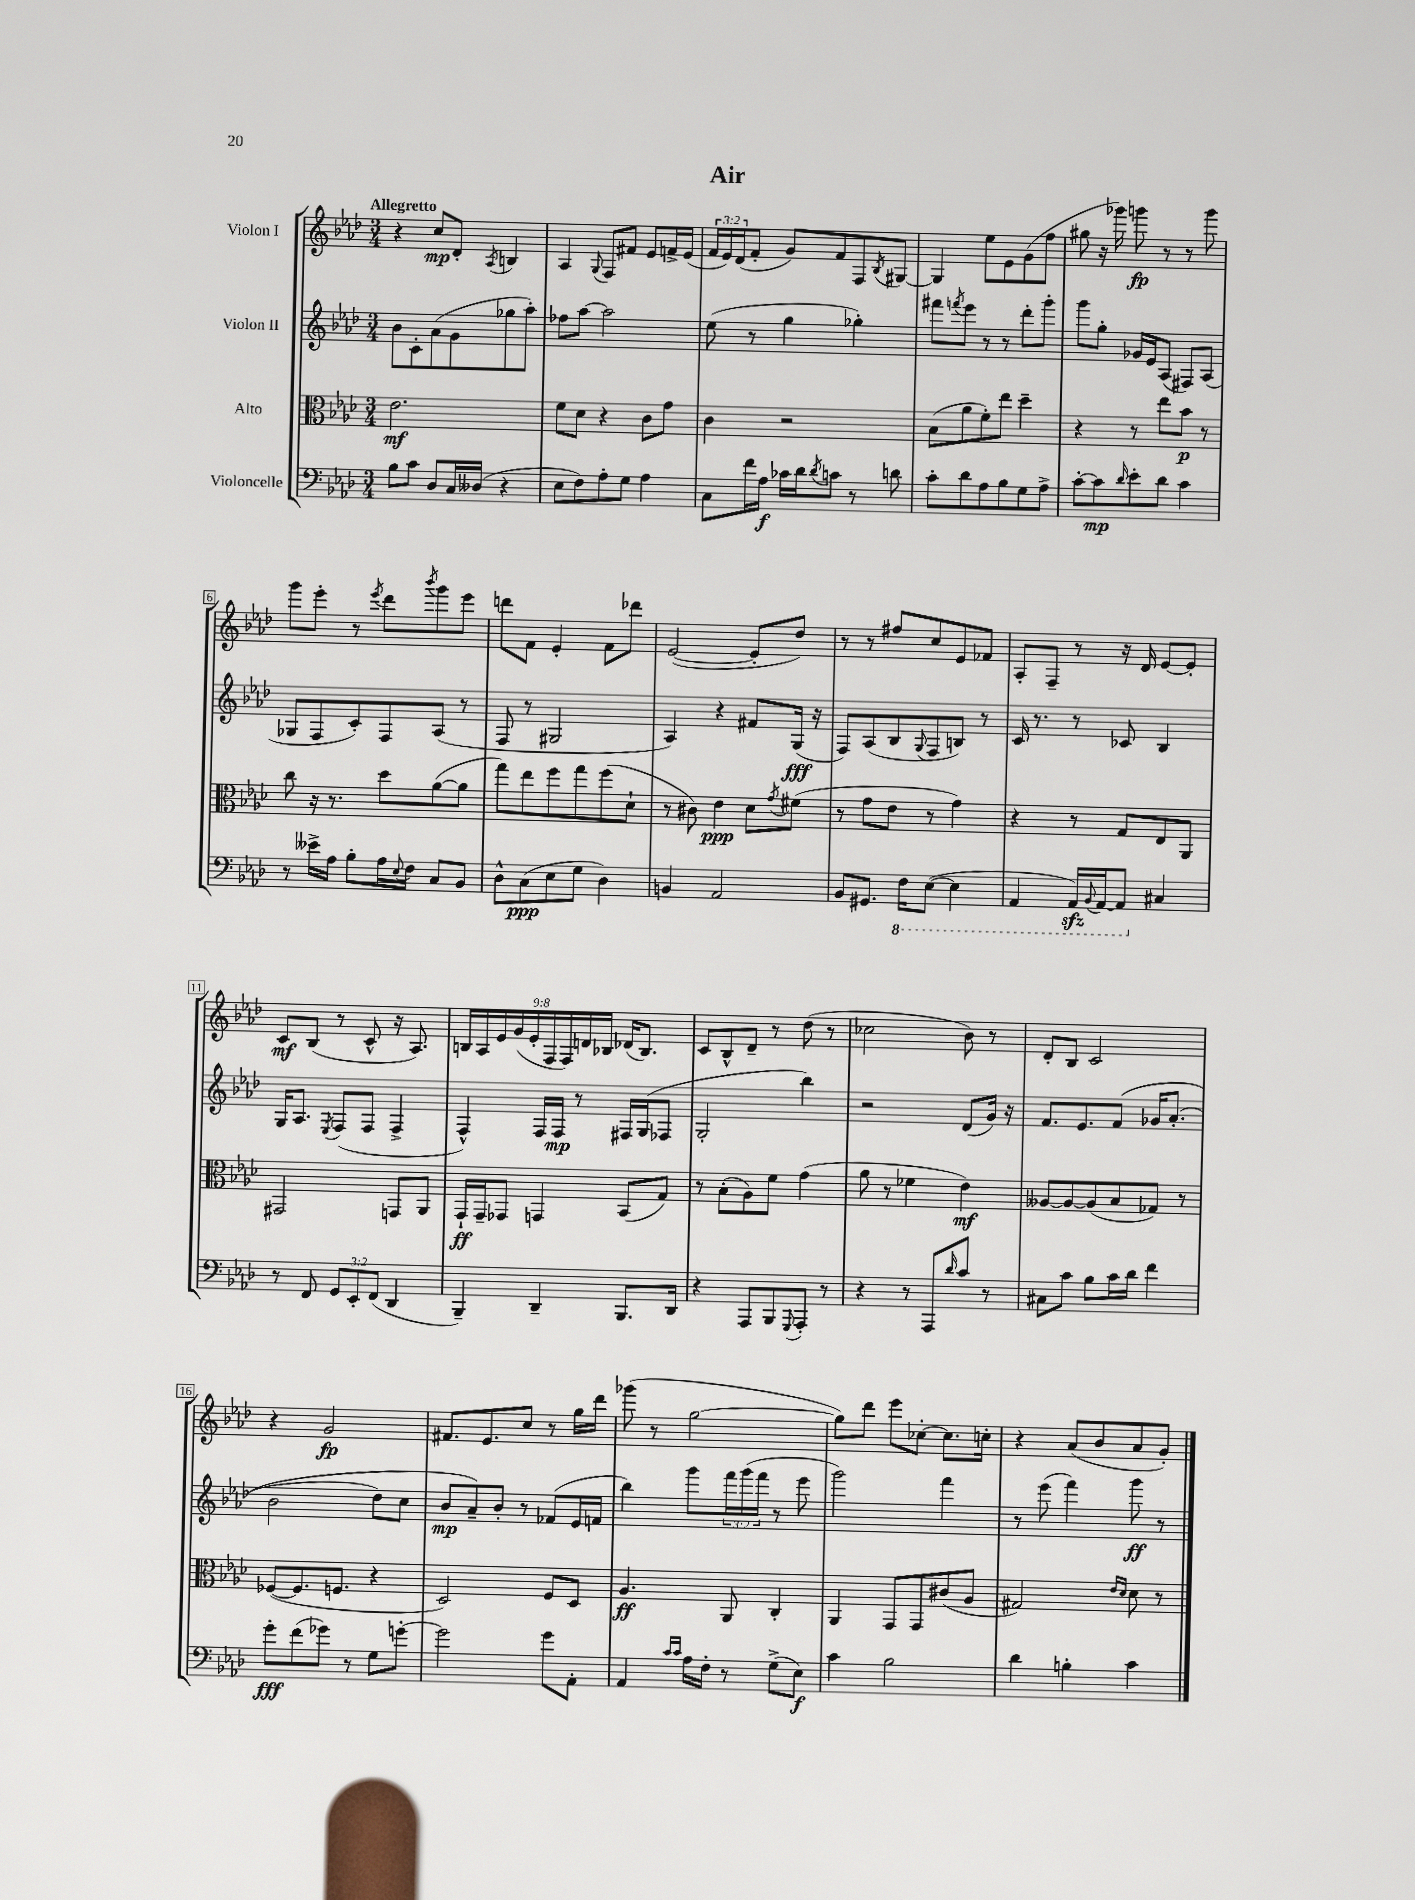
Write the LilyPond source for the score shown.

\header { title = "Air" }
<<
\new StaffGroup <<
\new Staff = "s0" \with { instrumentName = "Violon I" } {
    \clef treble \key aes \major \numericTimeSignature \time 3/4 \override Staff.TupletNumber.text = #tuplet-number::calc-fraction-text \tempo "Allegretto"
    r4 c''8\mp des'8-. \acciaccatura { aes8 } b4 |
    aes4 \appoggiatura { g8 } f8 fis'8 ees'8 f'16-> ees'16( |
    \tuplet 3/2 { f'16 ees'16) des'16( } f'8-. g'8) f'8 f8 \acciaccatura { bes8 } gis8~ |
    gis4 ees''8 ees'8 g'8( f''8 |
    gis''8 r16 ges'''16) g'''8\fp r8 r8 g'''8 |
    g'''8 ees'''8-. r8 \acciaccatura { ees'''8 } des'''8 \acciaccatura { bes'''8 } g'''8 ees'''8 |
    d'''8 f'8 ees'4-. f'8 des'''8 |
    ees'2~( ees'8-. des''8) |
    r8 r8 fis''8 c''8 ees'8 fes'8 |
    aes8-. f8-- r8 r16 des'16 ees'8~ ees'8-. |
    c'8\mf bes8( r8 c'8-^ r16 aes8.) |
    \tuplet 9/8 { b16 aes16 ees'16 g'16( ees'16-. f16 f16) d'16 bes16 } des'16( bes8.) |
    c'8 bes8-^ des'8-- r8 des''8( r8 |
    ces''2 bes'8) r8 |
    des'8-. bes8 c'2 |
    r4 g'2\fp |
    fis'8. ees'8. c''8 r8 g''16 des'''16 |
    ges'''8( r8 g''2~ |
    g''8) des'''8 ees'''8 ces''8~-. ces''8. c''16-. |
    r4 aes'8( bes'8 aes'8 g'8-.) \bar "|." |
}
\new Staff = "s1" \with { instrumentName = "Violon II" } {
    \clef treble \key aes \major \numericTimeSignature \time 3/4 \override Staff.TupletNumber.text = #tuplet-number::calc-fraction-text
    bes'8 c'8-. aes'8( g'8 ges''8 aes''8-.) |
    fes''8 aes''8~ aes''2 |
    ees''8( r8 g''4 ges''4-.) |
    fis'''8 \acciaccatura { f'''8 } ees'''8 r8 r8 des'''8-. g'''8-. |
    g'''8 g''8-. ges'16 ees'16 aes8( fis8) aes8( |
    ges8 f8 c'8-.) f8 aes8( r8 |
    f8 r8 gis2 |
    aes4) r4 fis'8 g16\fff( r16 |
    f8) aes8( bes8 \appoggiatura { g8 } f8 b8) r8 |
    c'16 r8. r8 ces'8 bes4 |
    g16 aes8. \acciaccatura { ees8 } f8( f8 f4-> |
    f4-^) f16 f16\mp r8 fis16 g16( fes8 |
    g2-. bes''4) |
    r2 des'8( g'16) r16 |
    f'8. ees'8. f'8\( ges'16 aes'8.-.( |
    bes'2 des''8) c''8 |
    bes'8\mp aes'8--\) bes'8-. r8 fes'8( ees'16 f'16 |
    bes''4) g'''8 \tuplet 3/2 { f'''16 g'''16( f'''16 } r8 ees'''8 |
    g'''2) f'''4 |
    r8 ees'''8( f'''4) g'''8\ff r8 \bar "|." |
}
\new Staff = "s2" \with { instrumentName = "Alto" } {
    \clef alto \key aes \major \numericTimeSignature \time 3/4
    ees'2.\mf |
    f'8 des'8 r4 c'8 g'8 |
    c'4 r2 |
    bes8( aes'8 f'8-.) ees''8 des''4-- |
    r4 r8 ees''8 bes'8\p r8 |
    c''8 r16 r8. des''8 aes'8~( aes'8 |
    g''8) ees''8 f''8 g''8 f''8( des'8-! |
    r8 cis'8) ees'4\ppp des'8 \acciaccatura { g'8 } fis'8( |
    r8 g'8 ees'8 r8 g'4) |
    r4 r8 g8 ees8 aes,8 |
    gis,2 g,8 aes,8 |
    g,16-!\ff g,16-- ges,8 g,4 bes,8( g8) |
    r8 bes8-.( aes8) f'8 g'4( |
    aes'8 r8 fes'4 ees'4\mf) |
    aeses8~ aeses8~ aeses8( bes8 ges8) r8 |
    fes8~( fes8. f8. r4 |
    des2) f8 des8 |
    aes4.\ff aes,8 c4-. |
    aes,4 g,8 g,8 cis'8( aes8 |
    gis2) \grace { ees'16 des'16 } des'8 r8 \bar "|." |
}
\new Staff = "s3" \with { instrumentName = "Violoncelle" } {
    \clef bass \key aes \major \numericTimeSignature \time 3/4 \override Staff.TupletNumber.text = #tuplet-number::calc-fraction-text
    bes8 c'8 des8 c16 deses16( r4 |
    ees8 f8) aes8-. g8 aes4 |
    c8 f'16 aes16\f ces'16 des'16 \acciaccatura { des'8 } c'8 r8 d'8 |
    c'8-. des'8 aes8 bes8 g8 aes8-> |
    c'8~-. c'8\mp \grace { des'16 } ees'8-. des'8 c'4 |
    r8 eeses'16-> aes16 bes8-. aes16 \appoggiatura { ees8 } f16 c8 bes,8 |
    des8-^ c8\ppp( ees8 g8 des4) |
    b,4 aes,2 |
    bes,8 gis,8. \ottava #-1 f,16 ees,8~( ees,4 |
    aes,,4 aes,,16\sfz) \appoggiatura { bes,,8 } aes,,16~ aes,,8 \ottava #0 cis4 |
    r8 f,8 \tuplet 3/2 { g,8 ees,8-. f,8( } des,4 |
    bes,,4--) des,4-- bes,,8. des,16 |
    r4 aes,,8 bes,,8 \appoggiatura { g,,8 } aes,,8-. r8 |
    r4 r8 aes,,8 \grace { des'16 } c'8 r8 |
    cis8 c'8 bes8 c'16 des'16 f'4 |
    g'8-.\fff f'8( ges'8) r8 g8 g'8~-. |
    g'2 g'8 aes,8-. |
    aes,4 \grace { c'16 c'16 } aes16 f16-. r8 g8->( ees8\f) |
    c'4 bes2 |
    des'4 b4-. c'4 \bar "|." |
}
>>
>>
\layout { \context { \Score \override BarNumber.stencil = #(make-stencil-boxer 0.1 0.3 ly:text-interface::print) } }
